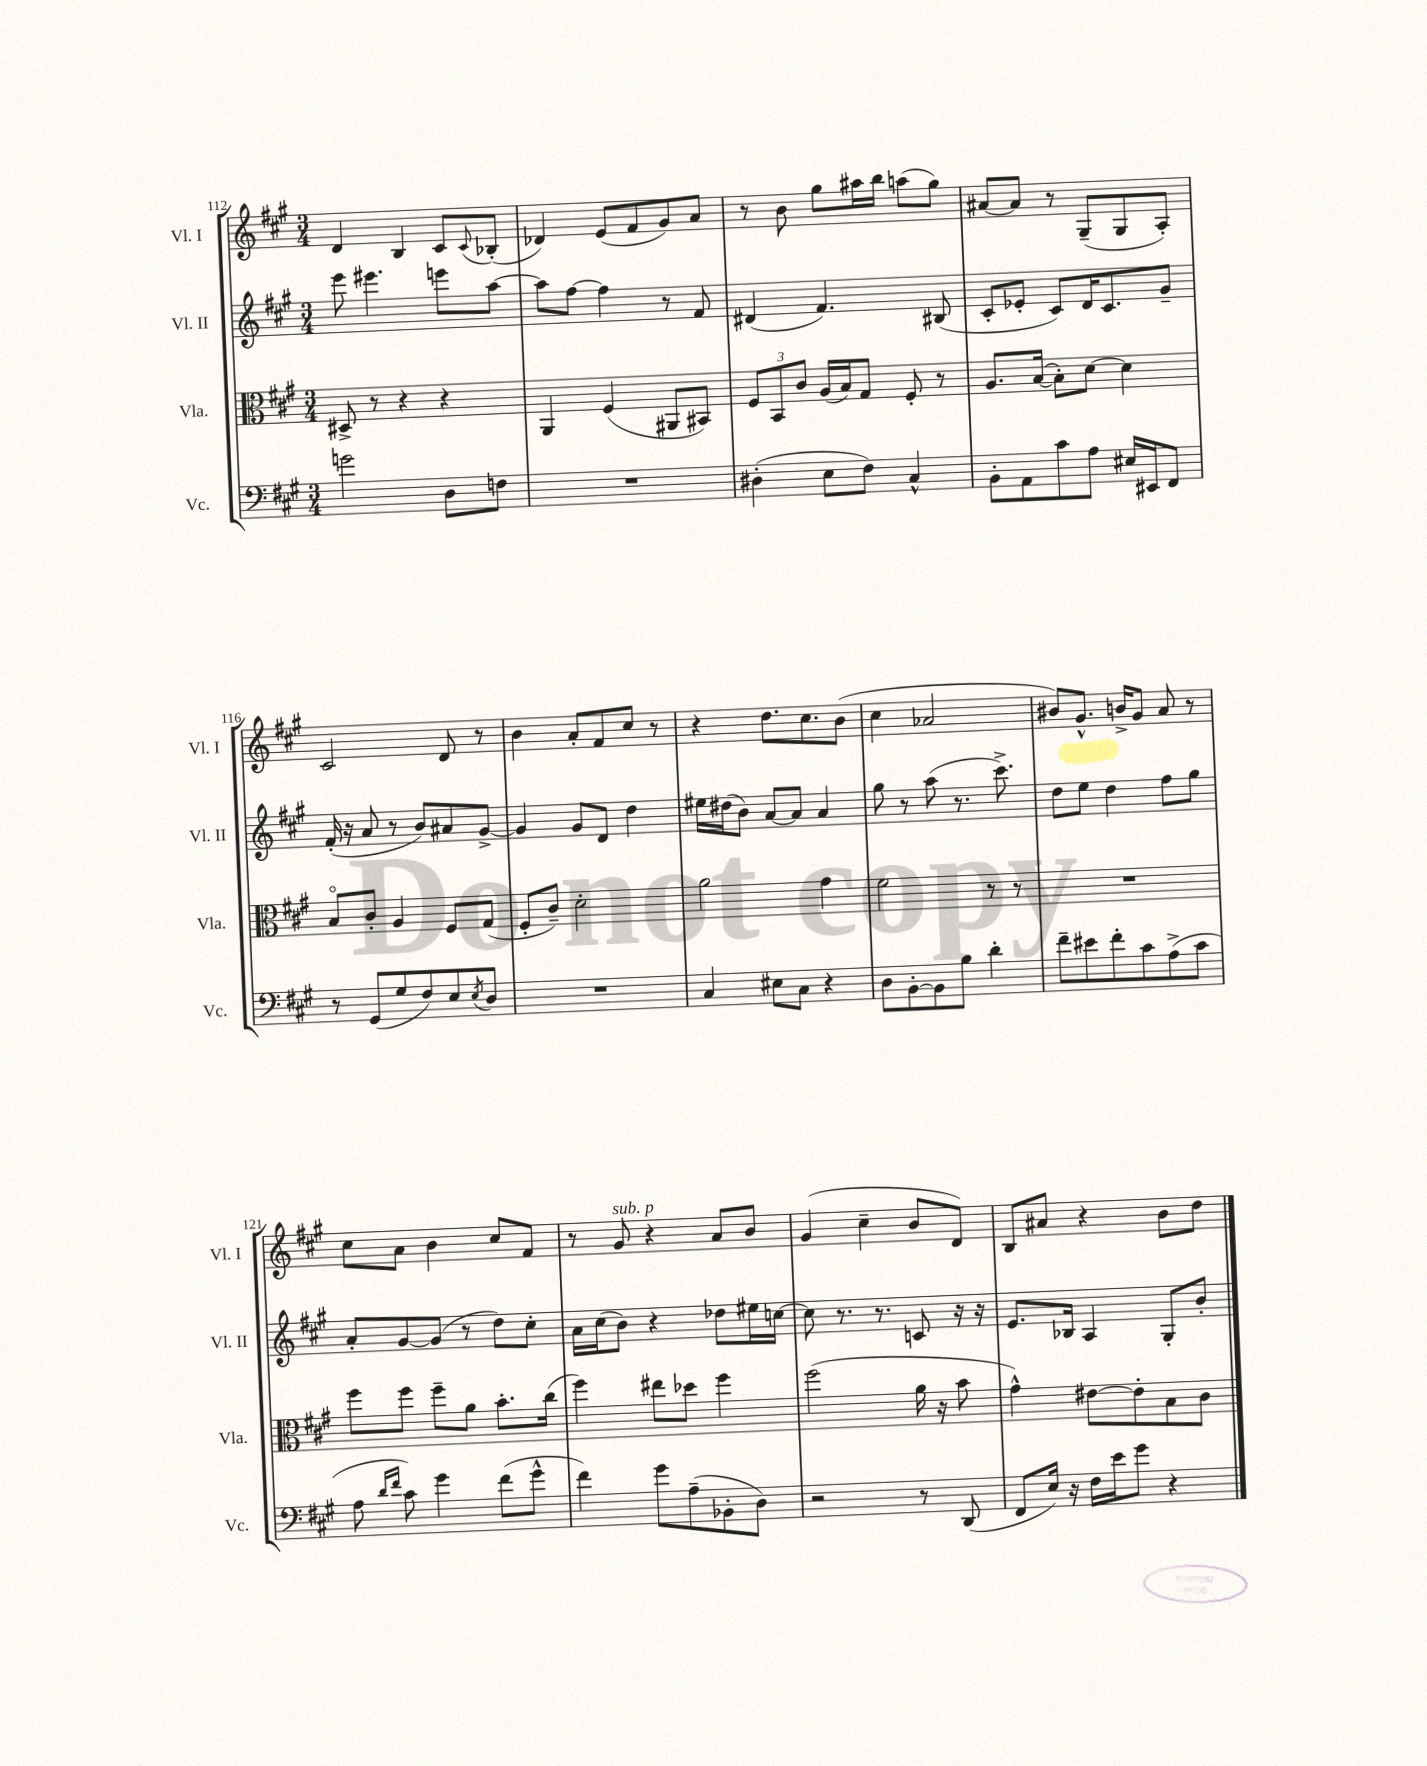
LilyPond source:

<<
\new StaffGroup <<
\new Staff = "s0" \with { instrumentName = "Vl. I" shortInstrumentName = "Vl. I" } {
    \clef treble \key a \major \numericTimeSignature \time 3/4
    d'4 b4 cis'8 \appoggiatura { cis'8 } bes8-.( |
    des'4) e'8( fis'8 gis'8) a'8 |
    r8 b'8 gis''8 ais''16 b''16 a''8( gis''8) |
    ais'8~ ais'8 r8 gis8--( gis8 a8-.) |
    cis'2 d'8 r8 |
    b'4 a'8-. fis'8 cis''8 r8 |
    r4 d''8. cis''8. b'8( |
    cis''4 aes'2 |
    bis'8) gis'8.-^ b'16-> gis'8 a'8 r8 |
    cis''8 a'8 b'4 cis''8 fis'8 |
    r8 gis'8^\markup { \italic "sub. p" } r4 a'8 b'8 |
    gis'4( cis''4-- b'8 d'8) |
    b8 ais'8 r4 b'8 d''8 \bar "|." |
}
\new Staff = "s1" \with { instrumentName = "Vl. II" shortInstrumentName = "Vl. II" } {
    \clef treble \key a \major \numericTimeSignature \time 3/4
    e'''8 eis'''4. e'''8 a''8~ |
    a''8 fis''8~ fis''4 r8 fis'8 |
    dis'4( fis'4.) bis8( |
    cis'8-. ees'8-. cis'8) d'16 cis'8. gis'8-- |
    fis'16-.( r16 a'8 r8 b'8) ais'8 gis'8~-> |
    gis'4 gis'8 d'8 d''4 |
    eis''16 dis''16( b'8) a'8~ a'8 a'4 |
    gis''8 r8 a''8( r8. cis'''8.->) |
    d''8 e''8 d''4 fis''8 gis''8 |
    a'8-. gis'8~ gis'8( r8 d''8) cis''8-. |
    a'16 cis''16( b'8) r4 des''8 eis''16 c''16~ |
    c''8 r8. r8. c'8 r16 r16 |
    e'8. bes16 a4 gis8-. b'8-. \bar "|." |
}
\new Staff = "s2" \with { instrumentName = "Vla." shortInstrumentName = "Vla." } {
    \clef alto \key a \major \numericTimeSignature \time 3/4
    dis8-> r8 r4 r4 |
    a,4 fis4( ais,8 bis,8) |
    \tuplet 3/2 { fis8 b,8 cis'8 } a16( b16) gis8 fis8-. r8 |
    a8. b16~( b8-.) d'8~ d'4 |
    b8\flageolet cis'8-. a4 fis8 gis8( |
    fis8-. cis'8--) d'2-. |
    a'2 gis'4 |
    fis'2 r8 r8 |
    R2. |
    fis''8 fis''8 fis''8-- a'8 b'8.-. cis''16( |
    fis''4) eis''8 des''8 fis''4 |
    fis''2( a'16 r16 b'8 |
    gis'4-^) eis'8~ eis'8-. b8 cis'8 \bar "|." |
}
\new Staff = "s3" \with { instrumentName = "Vc." shortInstrumentName = "Vc." } {
    \clef bass \key a \major \numericTimeSignature \time 3/4
    g'2 d8 f8 |
    R2. |
    dis4-.( e8 fis8) cis4-^ |
    b,8-. a,8 cis'8 a8 eis16 eis,16 fis,8 |
    r8 gis,8( gis8 fis8) e8 \acciaccatura { e8 } d8 |
    R2. |
    cis4 eis8 cis8 r4 |
    d8 b,8~-. b,8 b8 d'4-. |
    fis'8-- eis'8 fis'8-. cis'8 a8->( cis'8 |
    a8 \grace { d'16 fis'16 } cis'8) gis'4 fis'8( gis'8-^ |
    fis'4) gis'8 a8--( bes,8-. d8) |
    r2 r8 d,8( |
    fis,8 e16) r16 fis16 e'16 gis'8 r4 \bar "|." |
}
>>
>>
\layout { \context { \Score currentBarNumber = #112 } }
